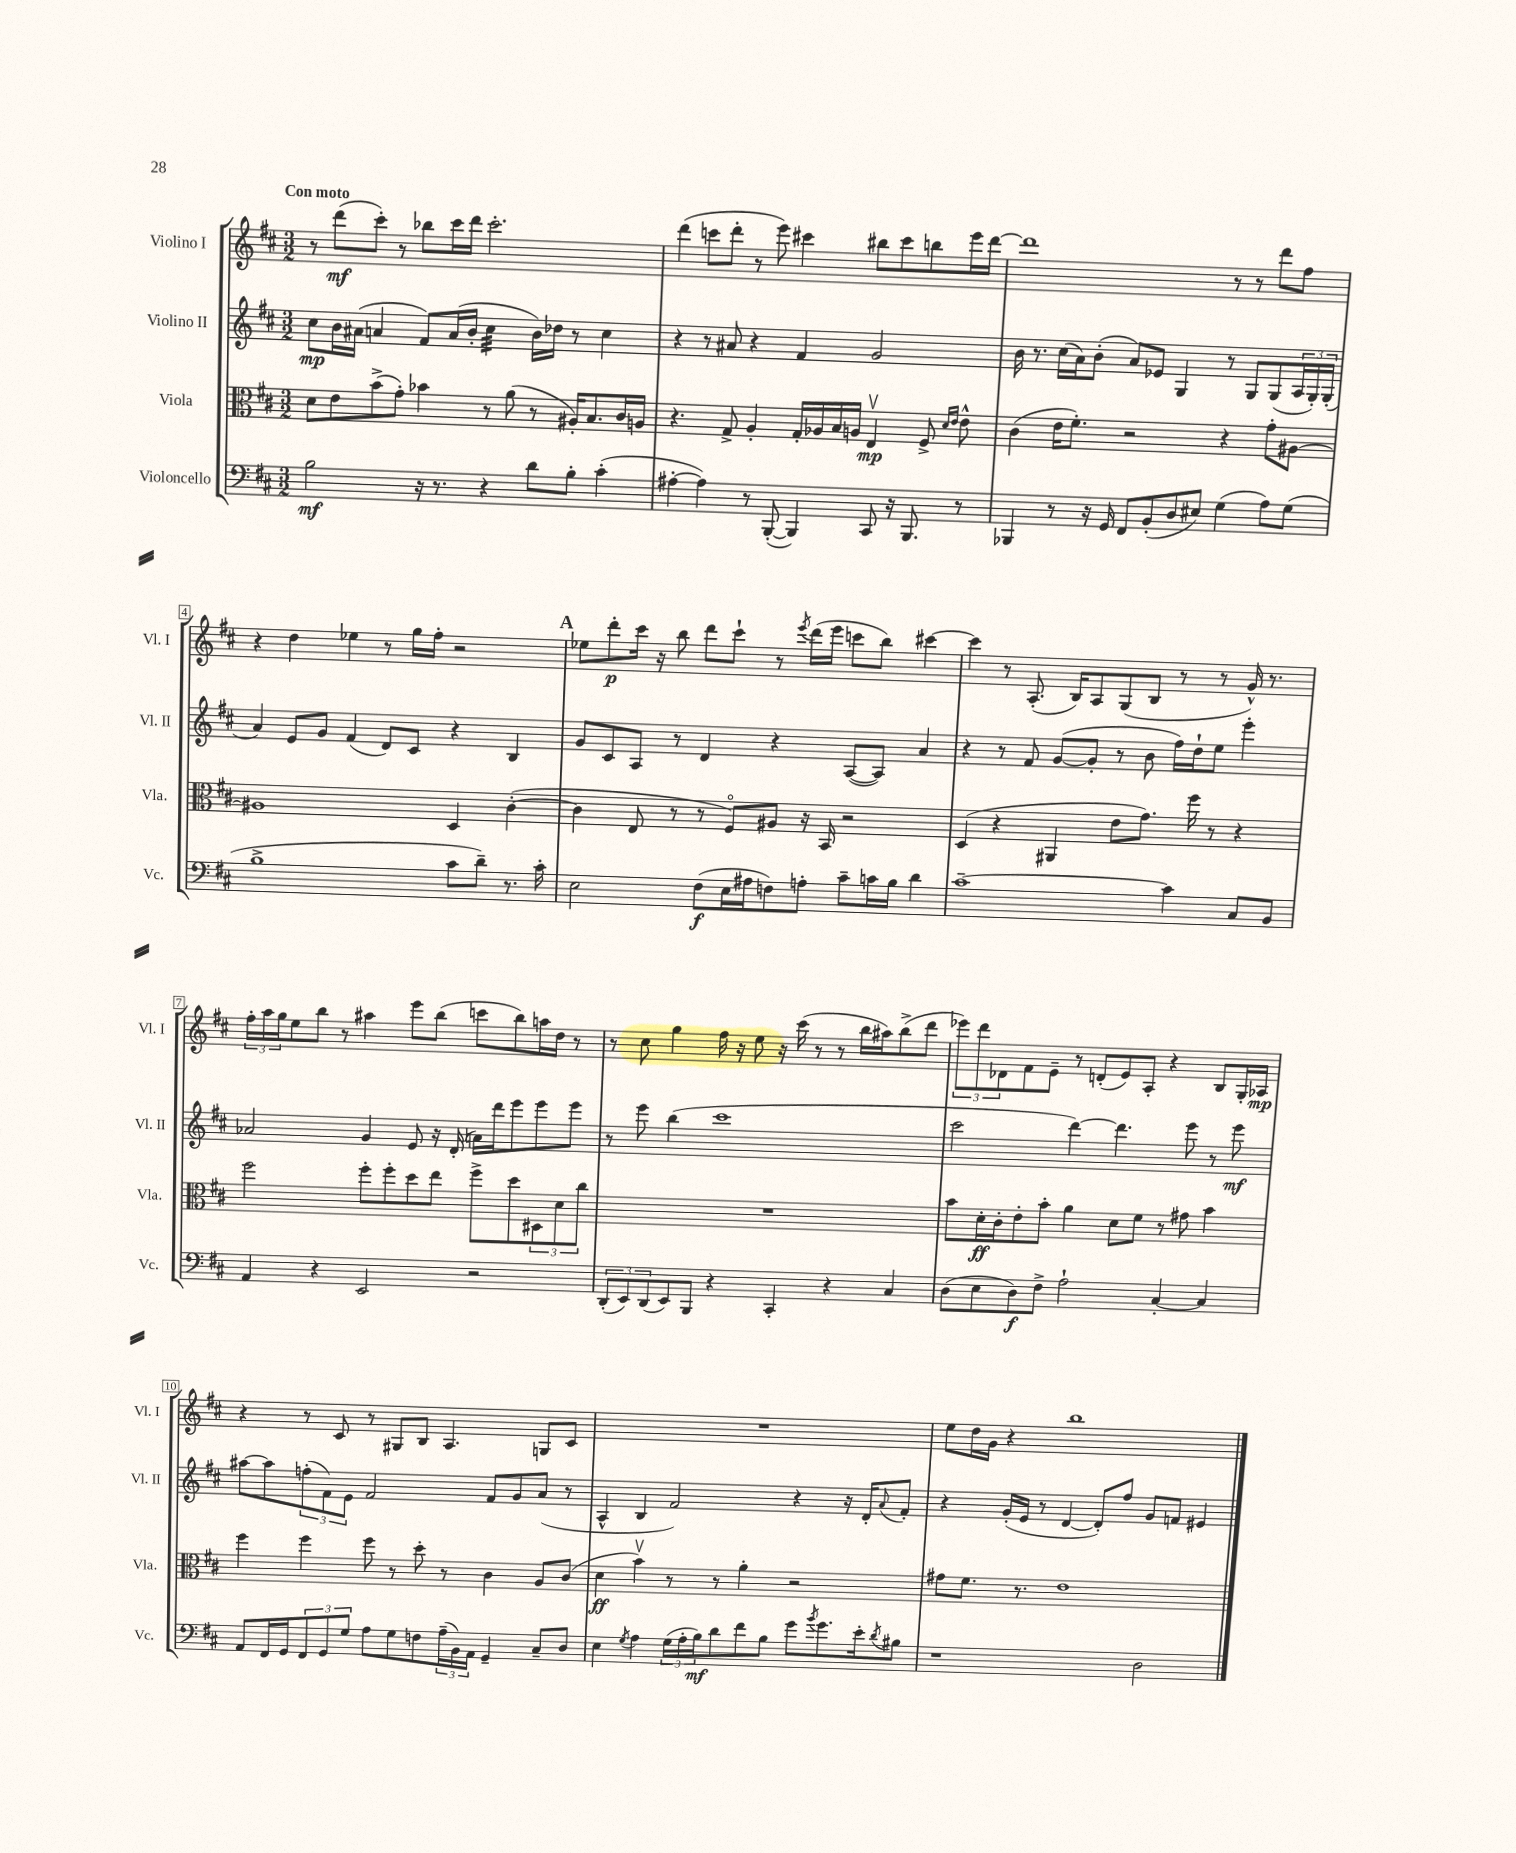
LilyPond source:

<<
\new StaffGroup <<
\new Staff = "s0" \with { instrumentName = "Violino I" shortInstrumentName = "Vl. I" } {
    \clef treble \key d \major \numericTimeSignature \time 3/2 \tempo "Con moto"
    r8 d'''8\mf( cis'''8-.) r8 bes''8 cis'''16 d'''16 cis'''2.-. |
    d'''4( c'''8 d'''8-. r8 e'''8) cis'''4 bis''8 cis'''8 b''8 e'''16 d'''16~ |
    d'''1 r8 r8 d'''8 fis''8 |
    r4 d''4 ees''4 r8 g''16 fis''16-. r2 |
    \mark \markup { \bold "A" } ees''8 d'''8-.\p cis'''16 r16 b''8 d'''8 cis'''8-! r8 \acciaccatura { e'''8 } d'''16( e'''16 c'''8 b''8) cis'''4~ |
    cis'''4 r8 a8.-.( b16) a8 g8( b8 r8 r8 g'16-^) r8. |
    \tuplet 3/2 { fis''16-. a''16 g''16 } e''8 b''8 r8 ais''4 e'''8 b''8( c'''8 b''8) a''16 d''16 r8 |
    r8 cis''8 g''4 fis''16 r16 e''8 r16 cis'''16( r8 r8 b''16 ais''16) b''8->( d'''8 |
    \tuplet 3/2 { ees'''8) d'''8 des'8 } fis'8 e'8-- r8 d'8-.( e'8) a8-. r4 b8 g16-. aes16\mp |
    r4 r8 cis'8 r8 gis8 b8 a4. g8 cis'8 |
    R1. |
    e''8 d''16 g'16 r4 b''1 \bar "|." |
}
\new Staff = "s1" \with { instrumentName = "Violino II" shortInstrumentName = "Vl. II" } {
    \clef treble \key d \major \numericTimeSignature \time 3/2
    cis''8\mp b'16 ais'16( a'4 fis'8) a'16( b'16-. cis''4:32 b'16) des''16 r8 cis''4 |
    r4 r8 ais'8 r4 fis'4 g'2 |
    b'16 r8. cis''16( a'16) b'8-.( a'8) ees'8 g4 r8 g8 g8( \tuplet 3/2 { a16 g16-.) g16-.( } |
    a'4) e'8 g'8 fis'4( d'8) cis'8 r4 b4 |
    \mark \markup { \bold "A" } g'8 cis'8 a8 r8 d'4 r4 a8~( a8) a'4 |
    r4 r8 fis'8 g'8~( g'8-. r8 b'8 fis''16) d''16-! e''8 e'''4-. |
    aes'2 g'4 e'8 r16 d'16-.( a'16) d'''16 e'''8 e'''8 e'''8 |
    r8 e'''8 b''4( cis'''1 |
    cis'''2 d'''4~) d'''4. e'''8 r8 e'''8\mf |
    ais''8~ ais''8 \tuplet 3/2 { f''8-.( fis'8) e'8 } fis'2 fis'8 g'8 a'8( r8 |
    a4-^ b4 fis'2) r4 r16 d'16-. \appoggiatura { a'8 } fis'8-. |
    r4 g'16-.( e'16 r8 d'4~ d'8-.) fis''8 g'8 f'8 eis'4 \bar "|." |
}
\new Staff = "s2" \with { instrumentName = "Viola" shortInstrumentName = "Vla." } {
    \clef alto \key d \major \numericTimeSignature \time 3/2
    d'8 e'8 b'8->( g'8-.) bes'4 r8 a'8( r8 ais16-.) b8. cis'16 a16 |
    r4. g8-> a4-. g16-. aes16 b16 a16 e4\upbow\mp fis8-> \grace { d'16 e'16 } e'8-^ |
    cis'4( e'16 fis'8.-.) r2 r4 g'8-. ais8~ |
    ais1 d4 cis'4~-.( |
    \mark \markup { \bold "A" } cis'4 e8 r8 r8 fis8\flageolet) ais8 r16 b,16 r2 |
    d4( r4 ais,4 e'8 g'8.) fis''16 r8 r4 |
    fis''2 fis''8-. fis''8-. d''8 e''8 fis''8-> d''8 \tuplet 3/2 { dis8 d'8 cis''8 } |
    R1. |
    b'8 d'16-.\ff cis'16-. e'8-. b'8-. a'4 d'8 fis'8 r8 gis'8 b'4 |
    fis''4 fis''4 fis''8 r8 d''8-. r8 cis'4 a8 cis'8( |
    d'4\ff b'4\upbow) r8 r8 a'4-. r2 |
    gis'8 fis'8. r8. e'1 \bar "|." |
}
\new Staff = "s3" \with { instrumentName = "Violoncello" shortInstrumentName = "Vc." } {
    \clef bass \key d \major \numericTimeSignature \time 3/2
    b2\mf r16 r8. r4 d'8 b8-. cis'4-.( |
    ais4~-. ais4) r8 b,,8~-.( b,,4) cis,8 r16 b,,8. r8 |
    bes,,4 r8 r16 g,16 fis,8 b,8-.( d8 eis8) g4( a8) g8( |
    b1-> cis'8 d'8--) r8. cis'16-. |
    \mark \markup { \bold "A" } e2 fis8\f( e16 ais16 f8) a8-. cis'8-- c'16 b16 d'4 |
    cis'1~-- cis'4 cis8 b,8 |
    a,4 r4 e,2 r2 |
    \tuplet 3/2 { d,8-.( e,8) d,8( } e,8) b,,8 r4 cis,4-. r4 cis4 |
    d8( e8 d8\f) fis8-> a2-! cis4~-. cis4 |
    a,8 fis,16 g,16 \tuplet 3/2 { fis,8 g,8 g8 } a8 g8 f8 \tuplet 3/2 { a16--( b,16) a,16 } g,4-- cis8-- d8 |
    e4 \acciaccatura { g8 } a4 \tuplet 3/2 { g16( a16-. b16\mf) } d'8 fis'8 b8 g'8 \acciaccatura { b'8 } g'8. e'16-. \acciaccatura { d'8 } bis8 |
    r1 d2 \bar "|." |
}
>>
>>
\layout { \context { \Score \override BarNumber.stencil = #(make-stencil-boxer 0.1 0.3 ly:text-interface::print) } }
